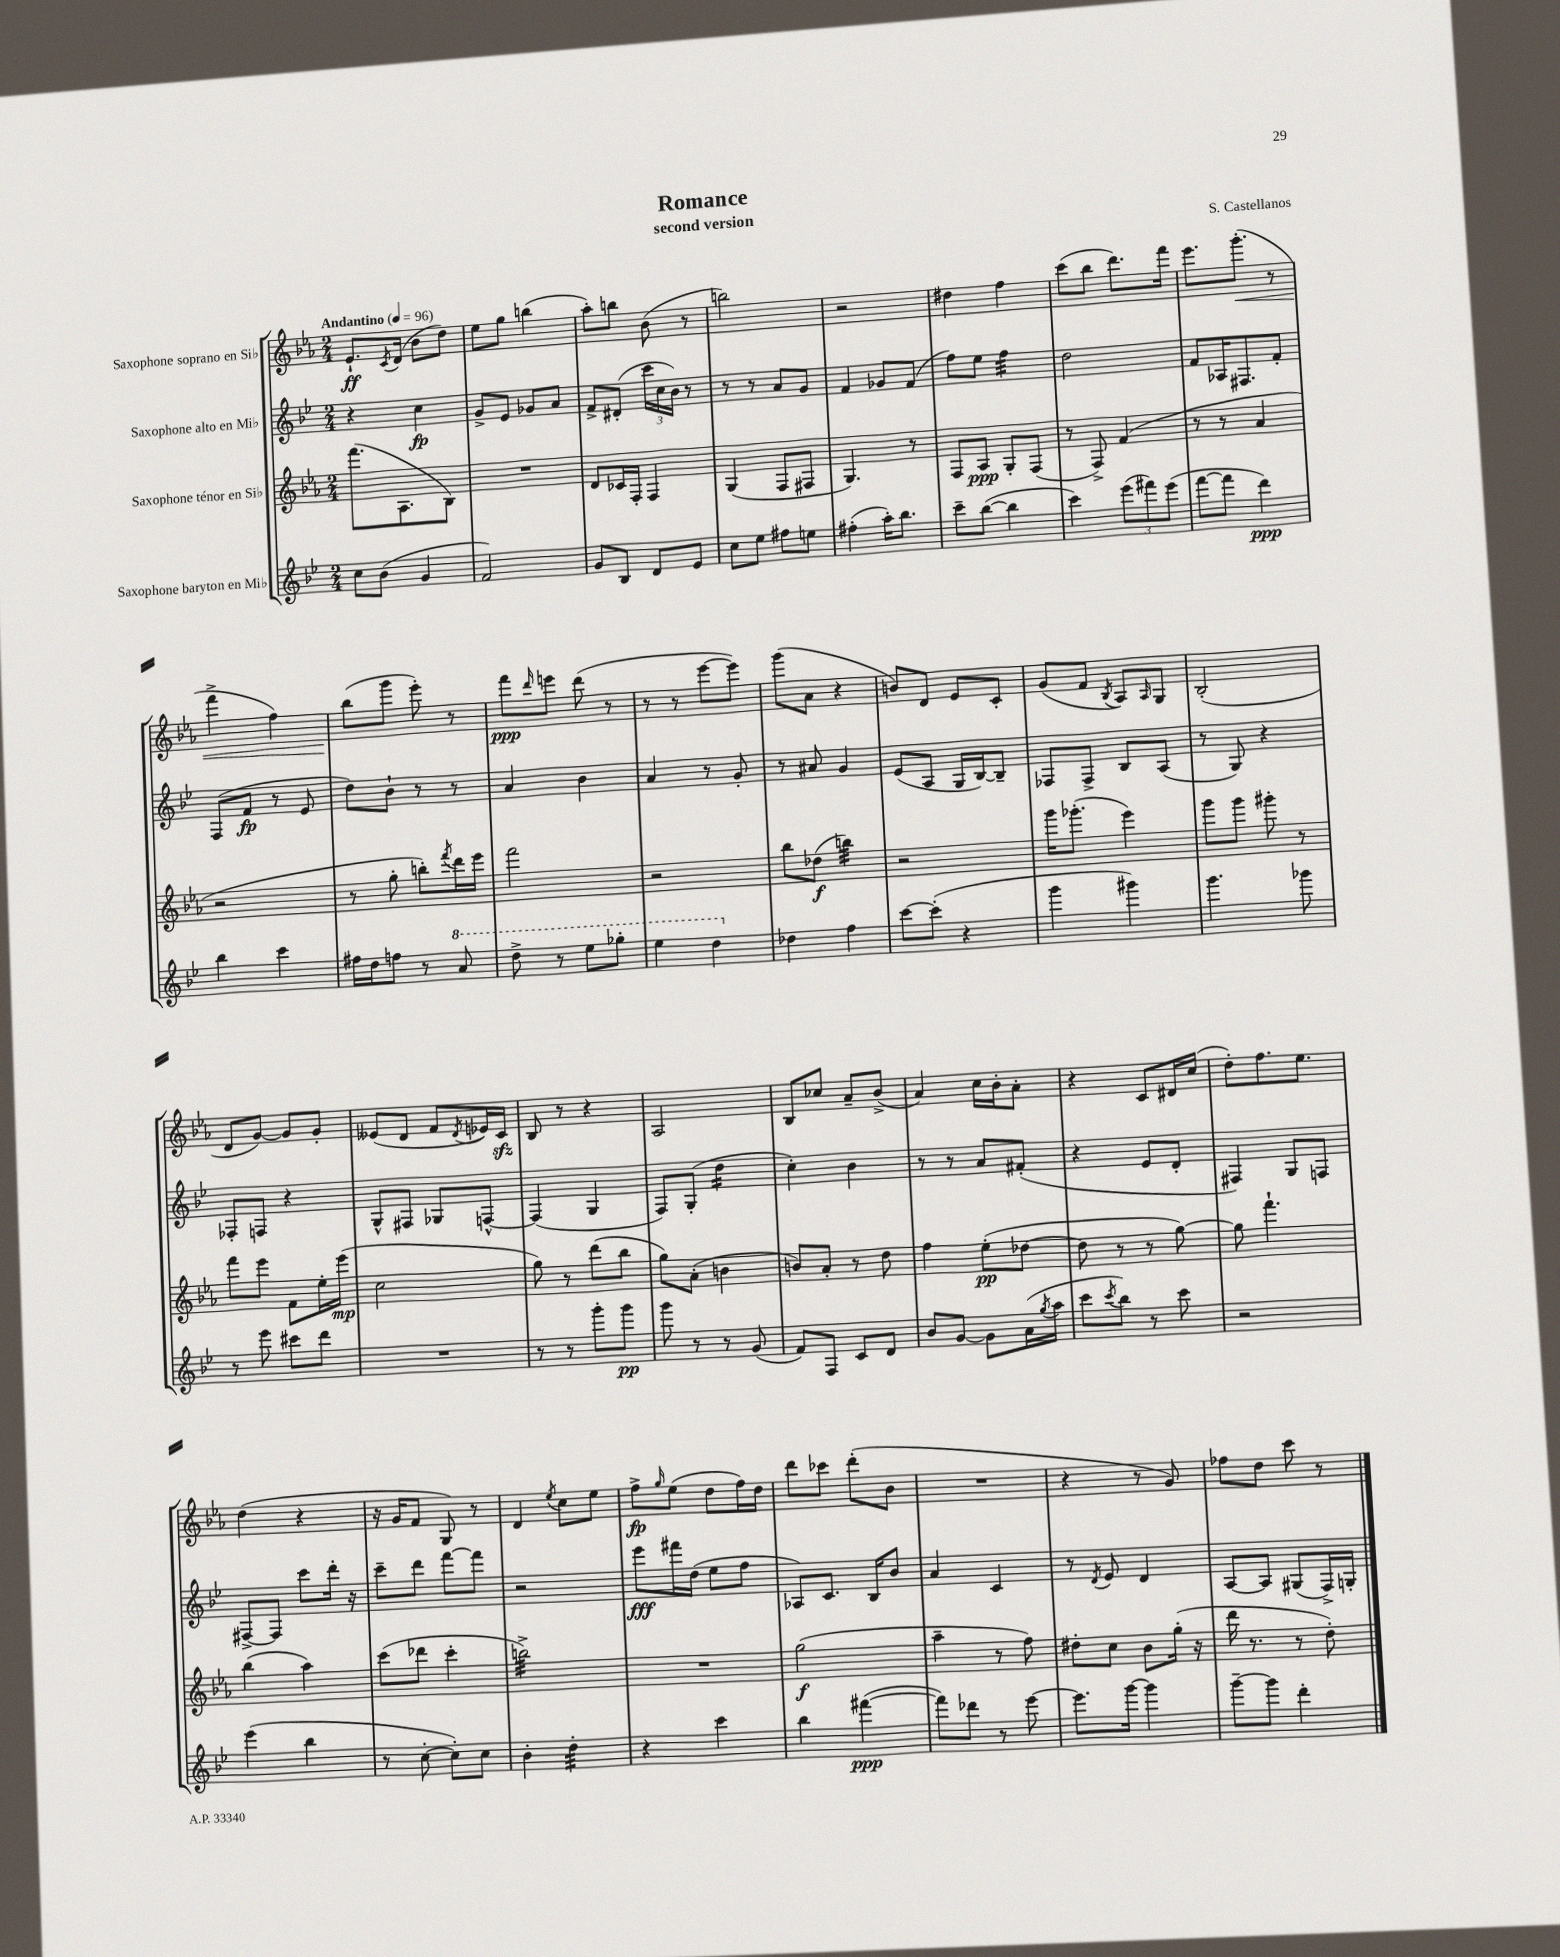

**kern	**kern	**kern	**kern
*staff4	*staff3	*staff2	*staff1
*clefG2	*clefG2	*clefG2	*clefG2
*k[b-e-]	*k[b-e-a-]	*k[b-e-]	*k[b-e-a-]
*M2/4	*M2/4	*M2/4	*M2/4
*MM96	*MM96	*MM96	*MM96
8cc	(8.fff	4r	8.e-`
(8b-	.	.	.
.	.	.	8qc
.	8.A-	.	(16d
4g	.	4cc	8b-
.	8B-)	.	8dd)
=	=	=	=
2f)	2r	8g^	8ee-
.	.	8e-	8gg
.	.	8g-	(4bb
.	.	8a	.
=	=	=	=
8g	8d	8f^	8aa-')
8B-	16c-	(8d#'	8bb
.	16F'	.	.
8d	4F	24ccc	(8b-
.	.	24cc	.
.	.	24b-)	.
8e-	.	8r	8r
=	=	=	=
8cc	(4G	8r	2bb)
8ee-	.	8r	.
8ff#	8F	8a	.
8ee	8F#	8g	.
=	=	=	=
(4ff#'	4.G)	4f	2r
16aa')	.	8g-	.
8.bb-	.	.	.
.	8r	(8f	.
=	=	=	=
8ccc~	8F	8ff)	4dd#
([8bb-	8A-	8ee-	.
4bb-]	8G'	4ff	4ff
.	(8F	.	.
=	=	=	=
4ccc)	8r	2dd	(8ccc
.	8F^)	.	8bb-
(12eee-	(4f	.	8.ddd)
12fff#)	.	.	.
(12eee-	.	.	.
.	.	.	16fff
=	=	=	=
[8fff	8r	8f	8.eee-
8fff]	8r	16A-	.
.	.	8.F#	(8.ggg'
4ddd)	4a-	.	.
.	.	8f'	8r
=	=	=	=
4bb-	2r	(8F	4fff^
.	.	8f	.
4ccc	.	8r	4ff)
.	.	8e-	.
=	=	=	=
16ff#	8r	8dd)	(8bb-
16dd	.	.	.
8ff	8gg'	8b-`	8ggg
8r	8bb')	8r	8eee-')
.	8qfff	.	.
8aa	16ddd	8r	8r
.	16eee-	.	.
=	=	=	=
8ddd^	2fff	4a	8fff
.	.	.	16qqddd
8r	.	.	8eee
8eee-	.	4b-	(8ddd
8ggg-'	.	.	8r
=	=	=	=
4eee-	2r	4a	8r
.	.	.	8r
4ddd	.	8r	[8eee-
.	.	8g'	8eee-])
=	=	=	=
4dd-	8bb-	8r	(8ggg
.	(8dd-	8a#	8a-
4ff	4bb)	4g	4r
=	=	=	=
[8ccc	2r	(8e-	8b)
(8ccc']	.	8A	8d
4r	.	16G	8e-
.	.	[16B-)	.
.	.	8B-~]	8c'
=	=	=	=
4ggg	16ggg	8F-	(8g
.	(8.ggg-'	.	.
.	.	8F-^	8f
.	.	.	8qB-
4ggg#)	4eee-)	8B-	8A-)
.	.	.	16qqA-
.	.	(8A	8G
=	=	=	=
4.ggg	8ggg	8r	(2B-'
.	8ggg	8G)	.
.	8ggg#'	4r	.
8ggg-	8r	.	.
=	=	=	=
8r	8fff	8F-'	8d
8eee-	8eee-	8F	[8g)
8ccc#	8f	4r	8g]
8ddd	16ee-'	.	8g'
.	(16eee-	.	.
=	=	=	=
2r	2cc	8G^^	(8e--
.	.	8F#	8d
.	.	8G-	8f
.	.	.	8qd
.	.	[8F^^	16e-)
.	.	.	16c
=	=	=	=
8r	8gg)	(4F]	8B-
8r	8r	.	8r
8ggg'	(8ddd	4G	4r
8ggg	8bb-	.	.
=	=	=	=
8ggg	8gg)	8F)	2A-
8r	(8a-'	(8G'	.
8r	4b	4dd	.
(8g	.	.	.
=	=	=	=
8f)	8b)	4cc')	8B-
8F	8a-'	.	8cc-
8c	8r	4b-	8a-~
8d	8dd	.	(8b-^
=	=	=	=
8b-	4ff	8r	4a-)
[8g	.	8r	.
8g]	(8ee-'	8a	16cc
.	.	.	16b-'
(16a	[8dd-	(8f#'	8a-'
8qgg	.	.	.
16aa	.	.	.
=	=	=	=
8ccc	8dd-]	4r	4r
8qccc	.	.	.
8bb-)	8r	.	.
8r	8r	8e-	8c
8ccc	[8gg)	8d'	16d#
.	.	.	(16cc
=	=	=	=
2r	8gg]	4F#)	8dd')
.	4.fff`	.	8.ff
.	.	8G	.
.	.	.	8.ee-
.	.	8F	.
=	=	=	=
(4eee-	(4bb-	[8F#^	(4dd
.	.	8F#]	.
4bb-	4aa-)	8ccc	4r
.	.	16ddd'	.
.	.	16r	.
=	=	=	=
8r	(8ccc	8ccc~	16r
.	.	.	16g
[8cc'	8ddd-	8ddd	8f
8cc'])	4ccc'	[8fff	8G)
8cc	.	8fff]	8r
=	=	=	=
4b-'	2bb^)	2r	4d
.	.	.	8qee-
4dd'	.	.	8cc
.	.	.	8ee-
=	=	=	=
4r	2r	8eee-	8ff^
.	.	.	16qqgg
.	.	16fff#	(8ee-
.	.	(16dd	.
4ccc	.	8ee-	8dd
.	.	8ff	16ff)
.	.	.	16dd
=	=	=	=
4bb-	(2gg	8A-)	8ddd
.	.	8.c	8ccc-
([4fff#	.	.	(8ddd'
.	.	16B-	.
.	.	8b-	8b-
=	=	=	=
8fff#])	4aa-~	4a	2r
8ddd-	.	.	.
8r	8r	4c	.
[8eee-	8ff)	.	.
=	=	=	=
8.eee-]	8dd#'	8r	4r
.	.	8qd	.
.	8cc	8e-	.
[16ggg	.	.	.
4ggg]	8b-	4d	8r
.	(16gg'	.	8g)
.	16r	.	.
=	=	=	=
[8ggg~	16ddd	[8A	8ff-
.	8.r	.	.
8ggg]	.	8A]	8dd
4ddd'	8r	(8G#	8ccc
.	8dd')	16F^)	8r
.	.	16G'	.
==	==	==	==
*-	*-	*-	*-
